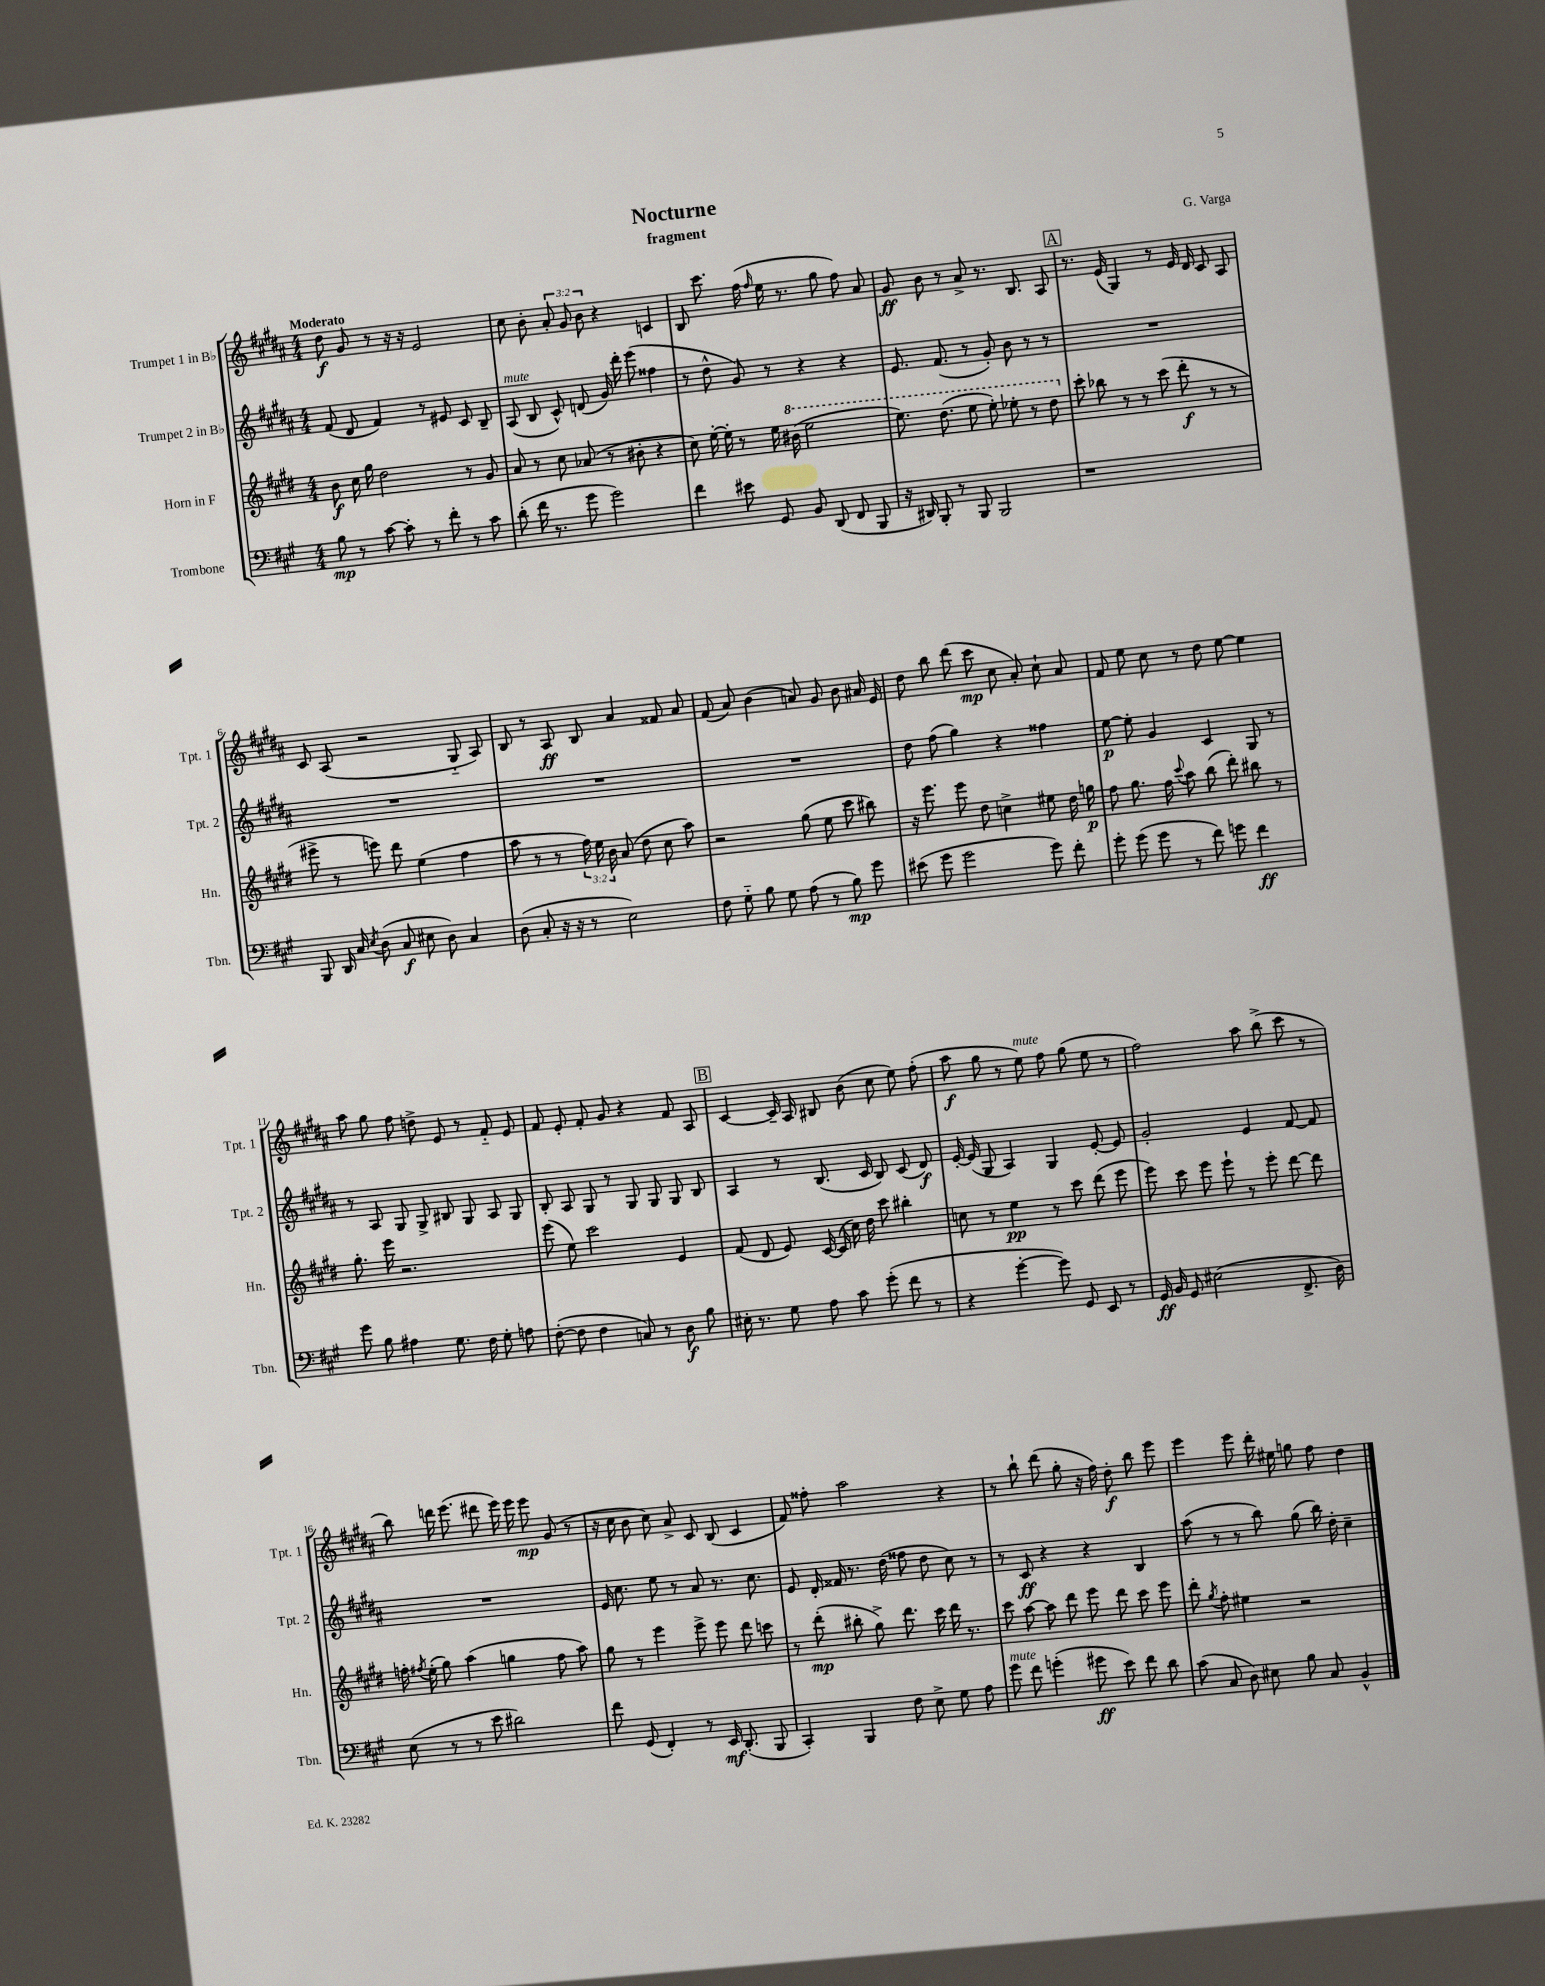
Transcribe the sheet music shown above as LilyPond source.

\header { title = "Nocturne" composer = "G. Varga" subtitle = "fragment" }
<<
\new StaffGroup <<
\new Staff = "s0" \with { instrumentName = "Trumpet 1 in Bb" shortInstrumentName = "Tpt. 1" } {
    \clef treble \key b \major \numericTimeSignature \time 4/4 \override Staff.TupletNumber.text = #tuplet-number::calc-fraction-text \tempo "Moderato"
    \autoBeamOff dis''8\f gis'8 r8 r16 r16 e'2 |
    cis''8 b'8-. \tuplet 3/2 { ais'8-. gis'8 b'8 } r4 c'4 |
    b8 cis'''8. fis''16( \grace { fis''16 } e''16 r8. gis''8 fis''8) ais'8 |
    gis'8\ff b'8 r8 ais'8-> r8. b8. ais8 |
    \mark \markup { \box "A" } r8. e'16( gis4) r8 e'16 dis'16 cis'8 ais8 |
    cis'8 ais8( r2 gis8-_ ais8) |
    b8 r8 ais8\ff b8 ais'4 fisis'8 ais'8 |
    fis'8( ais'8) b'4( a'8) gis'8 b'8 ais'16 e'16 |
    dis''8 b''8 dis'''8( cis'''8\mp cis''8 ais'8-.) cis''8-! ais'8 |
    fis'8 e''8 cis''8 r8 dis''8 e''8~ e''4 |
    ais''8 gis''8 fis''8 d''8-> e'8 r8 fis'8-_ e'8 |
    fis'8 e'8-. fis'8-. gis'8 r4 fis'8 ais8 |
    \mark \markup { \box "B" } cis'4~ cis'16-- ais16 bis8 b'8( cis''8 e''8) fis''8-.( |
    ais''8\f gis''8 r8 e''8^\markup { \italic "mute" }) fis''8 gis''8( e''8 r8 |
    fis''2) ais''8 b''8->( cis'''8 r8 |
    b''8) d'''16 e'''8.( dis'''8 e'''16) e'''16 e'''8\mp gis'8( r8 |
    r16 cis''16 b'8 cis''8) ais'8-> cis'8 b8( cis'4 |
    fis'8) fisis''8-. ais''2 r4 |
    r8 b''8-! dis'''8( gis''8-. r16 fis''16) dis''8-.\f b''8 e'''8 |
    e'''4 e'''8 dis'''16-. eis''16 g''8 fis''8 dis''4 \bar "|." |
}
\new Staff = "s1" \with { instrumentName = "Trumpet 2 in Bb" shortInstrumentName = "Tpt. 2" } {
    \clef treble \key b \major \numericTimeSignature \time 4/4
    \autoBeamOff fis'8( dis'8 fis'4) r8 eis'8 cis'8 b8-- |
    ais8^\markup { \italic "mute" }( b8 cis'8-^) d'8( gis'16) dis'''16-. e'''8( fisis''4 |
    r8 dis''8-^ gis'8) r8 r4 r4 |
    e'8. fis'8.( r8 gis'8-.) b'8 r8 r8 |
    \mark \markup { \box "A" } R1 |
    R1 |
    R1 |
    R1 |
    dis''8 fis''8( gis''4) r4 fisis''4 |
    e''8~\p e''8-. gis'4 cis'4 gis8 r8 |
    r8 ais8 gis8 gis8-> bis8 gis8 ais8 gis8 |
    b8-. ais8 gis8 r8 gis8 gis8 gis8 b8 |
    \mark \markup { \box "B" } ais4 r8 b8.( cis'16 b8) cis'8( dis'8\f) |
    e'16~-. e'16( gis8 ais4) gis4 e'8~-. e'8 |
    gis'2-. e'4 fis'8~ fis'8 |
    R1 |
    e'16 cis''8. e''8 r8 ais'8 r8. cis''8. |
    e'8 dis'16-. fisis'16 r8. dis''16( fisis''8 dis''8 cis''8) r8 |
    r8 cis'8\ff r4 r4 b4 |
    ais''8( r8 r8 b''8) gis''8( b''16) dis''16-. cis''4-- \bar "|." |
}
\new Staff = "s2" \with { instrumentName = "Horn in F" shortInstrumentName = "Hn." } {
    \clef treble \key e \major \numericTimeSignature \time 4/4 \override Staff.TupletNumber.text = #tuplet-number::calc-fraction-text
    \autoBeamOff b'8\f cis''16 gis''16 dis''2 r8 gis'8 |
    a'8 r8 cis''8 aes'8( r8 bis'8-. r4 |
    cis''8) e''16~-. e''16-. r8 e''16 \ottava #1 bis''16( e'''2 |
    e'''8.) dis'''8.( e'''8 e'''8-.) ees'''8-. r8 dis'''8 \ottava #0 |
    \mark \markup { \box "A" } cis'''8-. bes''8 r8 r8 cis'''8( dis'''8-.\f r8 r8 |
    eis'''8-> r8 e'''8) dis'''8 e''4( fis''4 |
    a''8 r8 r8 \tuplet 3/2 { fis''16) e''16 b'16 } a'8( dis''8 cis''8 a''8) |
    r2 gis''8( e''8 cis'''8 bis''8) |
    r16 e'''8. e'''8 dis''8 c''4-> eis''8 dis''16 g''16\p |
    fis''8 gis''8. fis''16 \appoggiatura { cis'''8 } a''8 b''8( dis'''8-.) bis''8 r8 |
    gis''8.-. e'''16 r2. |
    e'''8( e''8) cis'''2 e'4 |
    \mark \markup { \box "B" } fis'8( dis'8 e'8) cis'16~ cis'16( cis''16) dis''16 cis'''8 bis''4-. |
    c''8 r8 e''4\pp r8 cis'''8 dis'''8( e'''8 |
    e'''8) cis'''8 e'''8 e'''8-! r8 e'''8-. dis'''8~ dis'''8 |
    f''16-. \acciaccatura { fis''8 } e''16-.( gis''8) a''4( g''4 fis''8 a''8) |
    gis''8 r8 e'''4 e'''8-> e'''8 dis'''8 c'''8 |
    r8 dis'''8-.\mp( bis''8-. gis''8->) dis'''8. cis'''16 dis'''16 r8. |
    cis'''8 a''8~ a''8 dis'''8 e'''8 dis'''8 cis'''8 e'''8 |
    dis'''8-. \acciaccatura { gis''8 } fis''8-. eis''4 r2 \bar "|." |
}
\new Staff = "s3" \with { instrumentName = "Trombone" shortInstrumentName = "Tbn." } {
    \clef bass \key a \major \numericTimeSignature \time 4/4
    \autoBeamOff b8\mp r8 cis'8~ cis'8-. r8 fis'8-. r8 cis'8 |
    d'8-.( fis'16 r8. gis'8 gis'2) |
    fis'4 eis'8 gis,8 b,8 d,8( fis,8 b,,8 |
    r16 dis,16) b,,8-. r8 b,,8 b,,2 |
    \mark \markup { \box "A" } r1 |
    b,,8 d,16 cis16 \acciaccatura { e8 } d8( cis8\f eis8 d8) cis4 |
    d8( cis8-. r16 r16 r8 e2) |
    fis8 gis8-_ b8 gis8 a8( r8 b8\mp) gis'8 |
    eis'8( gis'8 gis'2 gis'8) fis'8-. |
    gis'8-. gis'8( gis'8 r8 fis'8) g'8 fis'4\ff |
    gis'8 b8 ais4 gis8. fis16 gis8-. a8 |
    fis8~-.( fis8 fis4 c8) r8 d8\f b8 |
    \mark \markup { \box "B" } eis16-. r8. gis8 a8 cis'8 gis'8-.( fis'8 r8 |
    r4 gis'4~-. gis'8) gis,8 e,8 r8 |
    gis,16\ff b,16 gis,8 eis2( fis,8.-> d16) |
    e8( r8 r8 e'8 dis'2) |
    fis'8 gis,8( fis,4-.) r8 e,16\mf d,8.-.( b,,8 |
    cis,4-.) b,,4 fis8 e8-> gis8 a8 |
    gis'8^\markup { \italic "mute" } fis'8 g'4-.( gis'8\ff e'8) fis'8 d'8 |
    cis'8( cis8 d8) eis8 b8 cis8 b,4-^ \bar "|." |
}
>>
>>
